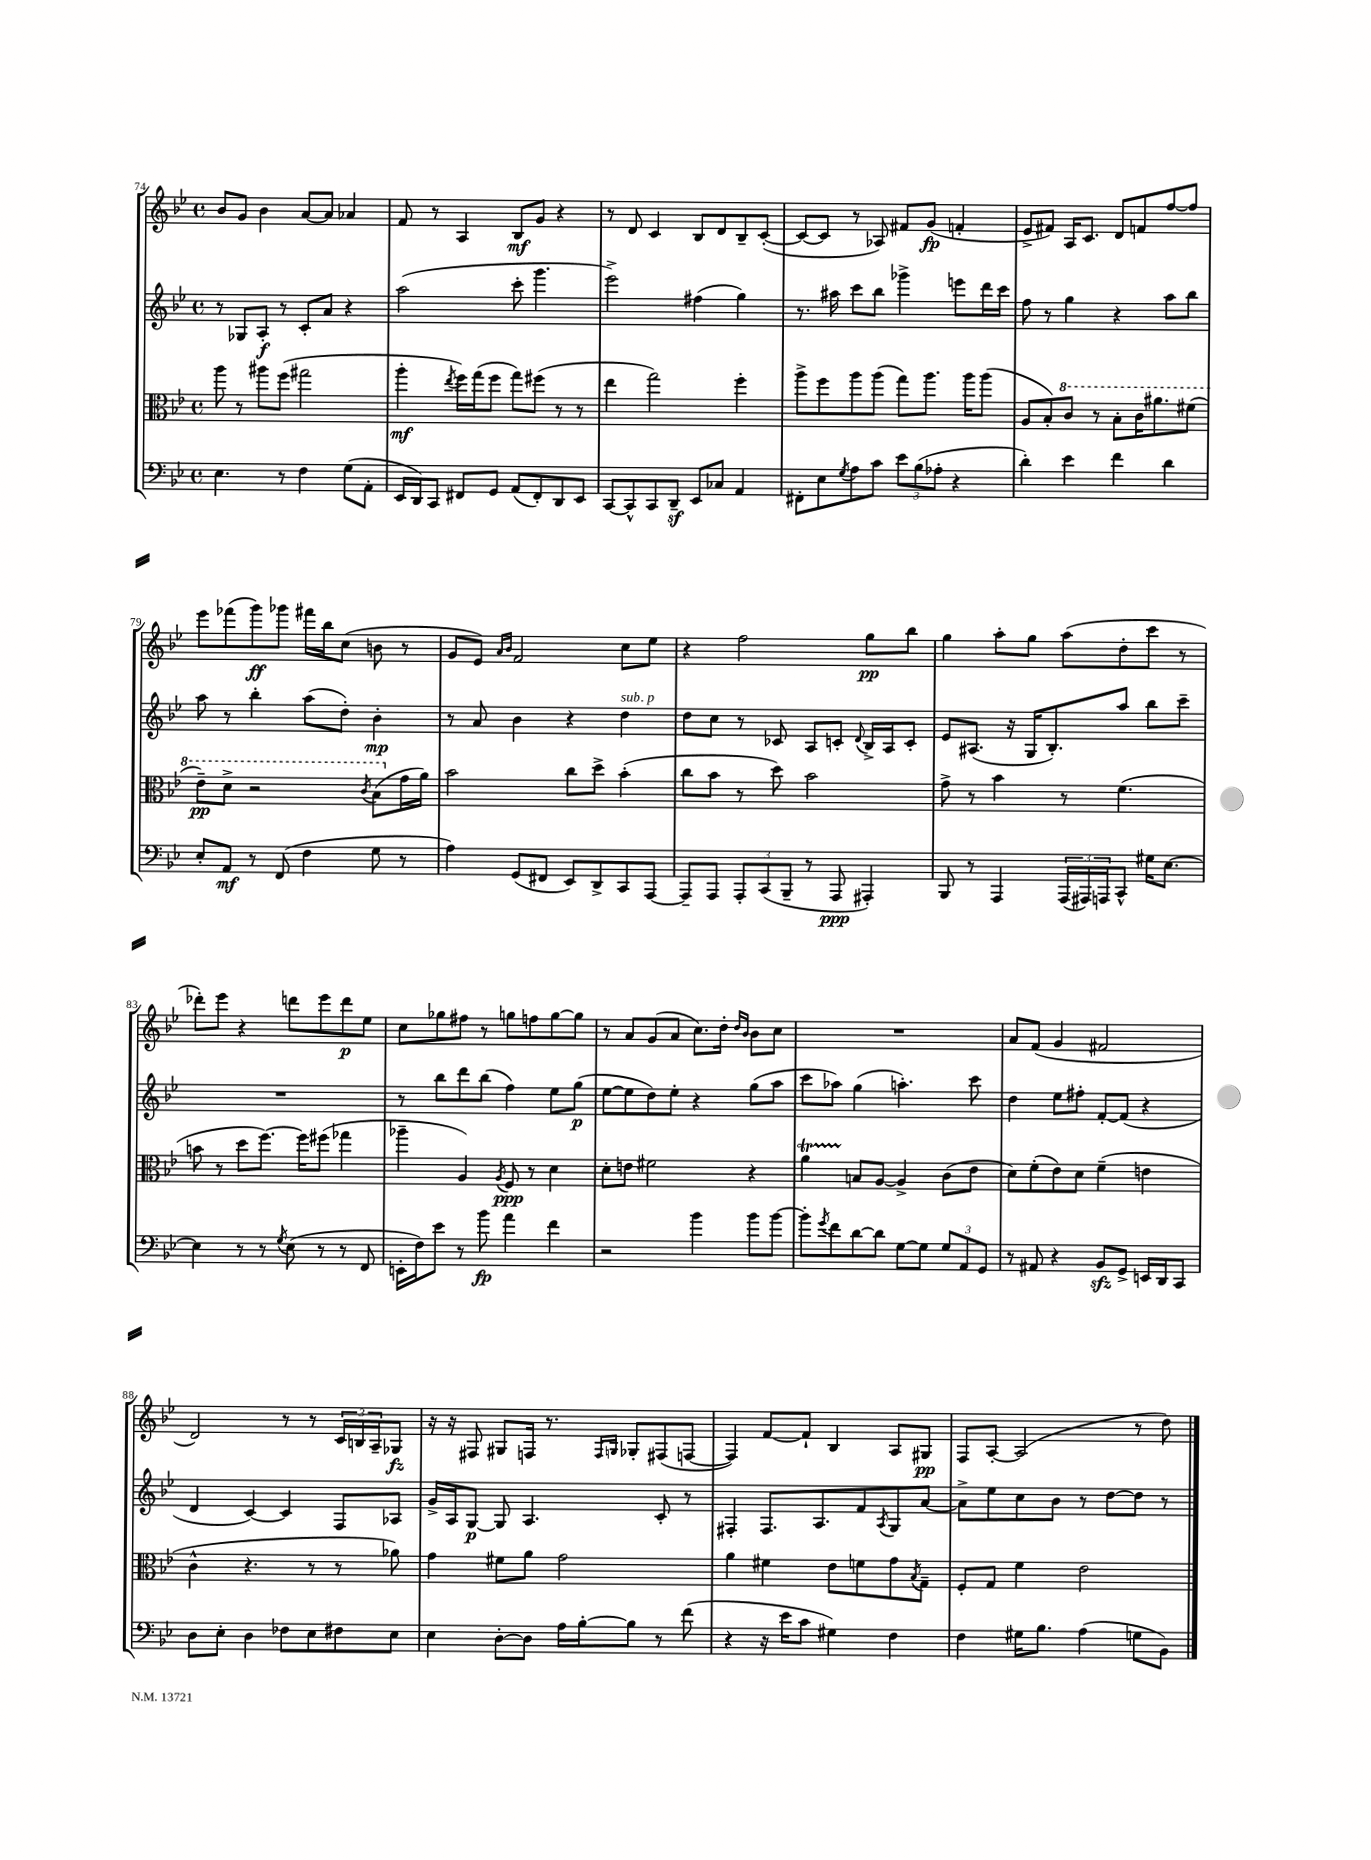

**kern	**kern	**kern	**kern
*staff4	*staff3	*staff2	*staff1
*clefF4	*clefC3	*clefG2	*clefG2
*k[b-e-]	*k[b-e-]	*k[b-e-]	*k[b-e-]
*M4/4	*M4/4	*M4/4	*M4/4
*met(c)	*met(c)	*met(c)	*met(c)
4.E-	8aa	8r	8b-
.	8r	8G-	8g
.	8aa#	8A'	4b-
8r	(8ff	8r	.
4F	2gg#	8c'	[8a
.	.	8a	8a]
(8G	.	4r	4a-
8AA'	.	.	.
=	=	=	=
16EE-	4aa'	(2aa	8f
16DD)	.	.	.
8CC	.	.	8r
.	8qee-	.	.
8FF#	16ff)	.	4A
.	(16gg	.	.
8GG	8ff	.	.
(8AA	8gg)	8ccc'	8B-
8FF#')	(8ff#	4.ggg	8g
8DD	8r	.	4r
8EE-	8r	.	.
=	=	=	=
[8CC	4ee-	2eee-^)	8r
8CC^^]	.	.	8d
8CC	2gg)	.	4c
8DD~	.	.	.
8EE-	.	(4ff#	8B-
8C-	.	.	8d
4AA	4ff'	4gg)	8B-~
.	.	.	([8c'
=	=	=	=
8FF#'	8aa^	8.r	8c_
8E-	8ff	.	8c]
.	.	16aa#	.
8qG	.	.	.
8A	8aa	8ccc	8r
8c	(8aa	8bb-	8A-)
12e-	8gg)	4ggg-^	8f#
(12B-	.	.	.
.	8.aa	.	(8g
12A-'	.	.	.
4r	.	8eee	4f'
.	16aa	.	.
.	(8aa	16ddd	.
.	.	16ccc	.
=	=	=	=
4d')	8A	8ff	8e-^
.	8B-')	8r	8f#)
4e-	8cc	4gg	16A
.	.	.	8.c
.	8r	.	.
4f	8b-'	4r	8d
.	16cc	.	8f
.	8.aa#	.	.
4d	.	8aa	[8ff
.	(8ff#	8bb-	8ff]
=	=	=	=
8E-'	8ee-~)	8aa	8eee-
8AA	8dd^	8r	(8fff-
8r	2r	4bb-'	8ggg)
(8FF	.	.	8ggg-
4F	.	(8aa	16fff#
.	.	.	16bb-
.	.	8dd')	(8cc
.	8qcc	.	.
8G	(8b-	4b-'	8b
8r	16g	.	8r
.	16a)	.	.
=	=	=	=
4A)	2b-	8r	8g
.	.	8a	8e-)
.	.	.	16qqa
.	.	.	16qqb-
(8GG	.	4b-	2f
8FF#	.	.	.
8EE-)	8cc	4r	.
8DD^	8dd^	.	.
8CC	(4b-'	4dd	8cc
[8AAA	.	.	8ee-
=	=	=	=
8AAA~]	8cc	8dd	4r
8AAA	8b-	8cc	.
12AAA'	8r	8r	2ff
(12CC	.	.	.
.	8dd)	8c-	.
12BBB-~	.	.	.
8r	2b-	8A	.
8AAA	.	8c'	.
.	.	8qqd	.
4AAA#')	.	16B-^	8gg
.	.	16A	.
.	.	8c'	8bb-
=	=	=	=
8BBB-	8g^	8e-	4gg
8r	8r	(8.A#	.
4AAA	4b-	.	8aa'
.	.	16r	.
.	.	16G	8gg
.	.	8.B-')	.
(24AAA	8r	.	(8aa
24AAA#)	.	.	.
24AAA	.	.	.
8CC^^	(4.f	8aa	8dd'
16G#	.	8bb-	8ccc
[8.E-	.	.	.
.	.	8ccc~	8r
=	=	=	=
4E-]	8b	1r	8ddd-')
.	8r	.	8eee-
8r	8dd	.	4r
8r	[8.ff)	.	.
8qG	.	.	.
(8E-	.	.	8ddd
.	16ff]	.	.
8r	(8ff#	.	8eee-
8r	4gg-	.	8ddd
8FF	.	.	8ee-
=	=	=	=
16EE'	4aa-~	8r	8cc
16F)	.	.	.
8e-	.	8bb-	8gg-
8r	4A)	8ddd	8ff#
8b-	.	(8bb-	8r
.	8qA	.	.
4a	8F	4ff)	8gg
.	8r	.	8ff
4f	4d	8ee-	[8gg
.	.	(8gg	8gg]
=	=	=	=
2r	8d'	[8ee-	8r
.	8e	8ee-]	8a
.	2f#	8dd)	(8g
.	.	8ee-'	8a
4b-	.	4r	8.cc)
.	.	.	16dd'
.	.	.	16qqdd
.	.	.	16qqb-
8b-	4r	(8gg	8b-
[8b-	.	8aa	8cc
=	=	=	=
8b-']	4a	8ccc	1r
8qg	.	.	.
8f	.	8aa-)	.
[8d	8B	(4gg	.
8d]	[8A	.	.
[8G	4A^]	4.aa')	.
8G]	.	.	.
12G	(8c	.	.
12AA	.	.	.
.	8e-	8ccc	.
12GG	.	.	.
=	=	=	=
8r	8d)	4dd	8a
8AA#	(8f'	.	(8f
4r	8e-)	8ee-	4g
.	8d	8ff#'	.
8BB-	(4f~	[8f'	2f#
8GG^	.	(8f]	.
16EE	4e	4r	.
16DD	.	.	.
8CC	.	.	.
=	=	=	=
8D	4c^^	4d	2d)
8E-'	.	.	.
4D	4.r	[4c)	.
8F-	.	4c]	8r
8E-	8r	.	8r
8F#	8r	8F	24c
.	.	.	24B
.	.	.	24A~
8E-	8a-)	8A-	8G-
=	=	=	=
4E-	4g	16g^	16r
.	.	16A	16r
.	.	[8G	8F#
[8D'	8f#	8G]	8G#
8D]	8a	4.A	16F
.	.	.	8.r
16A	2g	.	.
[16B-'	.	.	.
.	.	.	16qqF
.	.	.	16qqG
8B-]	.	.	8G-'
8r	.	8c'	(8F#
(8f	.	8r	[8F
=	=	=	=
4r	4a	4F#'	4F])
16r	4f#	8.F#	[8f
16e-	.	.	.
8c	.	.	8f`]
.	.	8.A	.
4G#)	8e-	.	4B-
.	8f	8f	.
.	.	8qA	.
4F	8g	8G	8A
.	8qB-	.	.
.	8G~	[8a	8G#
=	=	=	=
4F	8F'	8a^]	8F
.	8G	8ee-	[8A'
16G#	4f	8cc	(2A]
8.B-	.	.	.
.	.	8b-	.
(4A	2e-	8r	.
.	.	[8dd	.
8G	.	8dd]	8r
8BB-)	.	8r	8dd)
==	==	==	==
*-	*-	*-	*-
